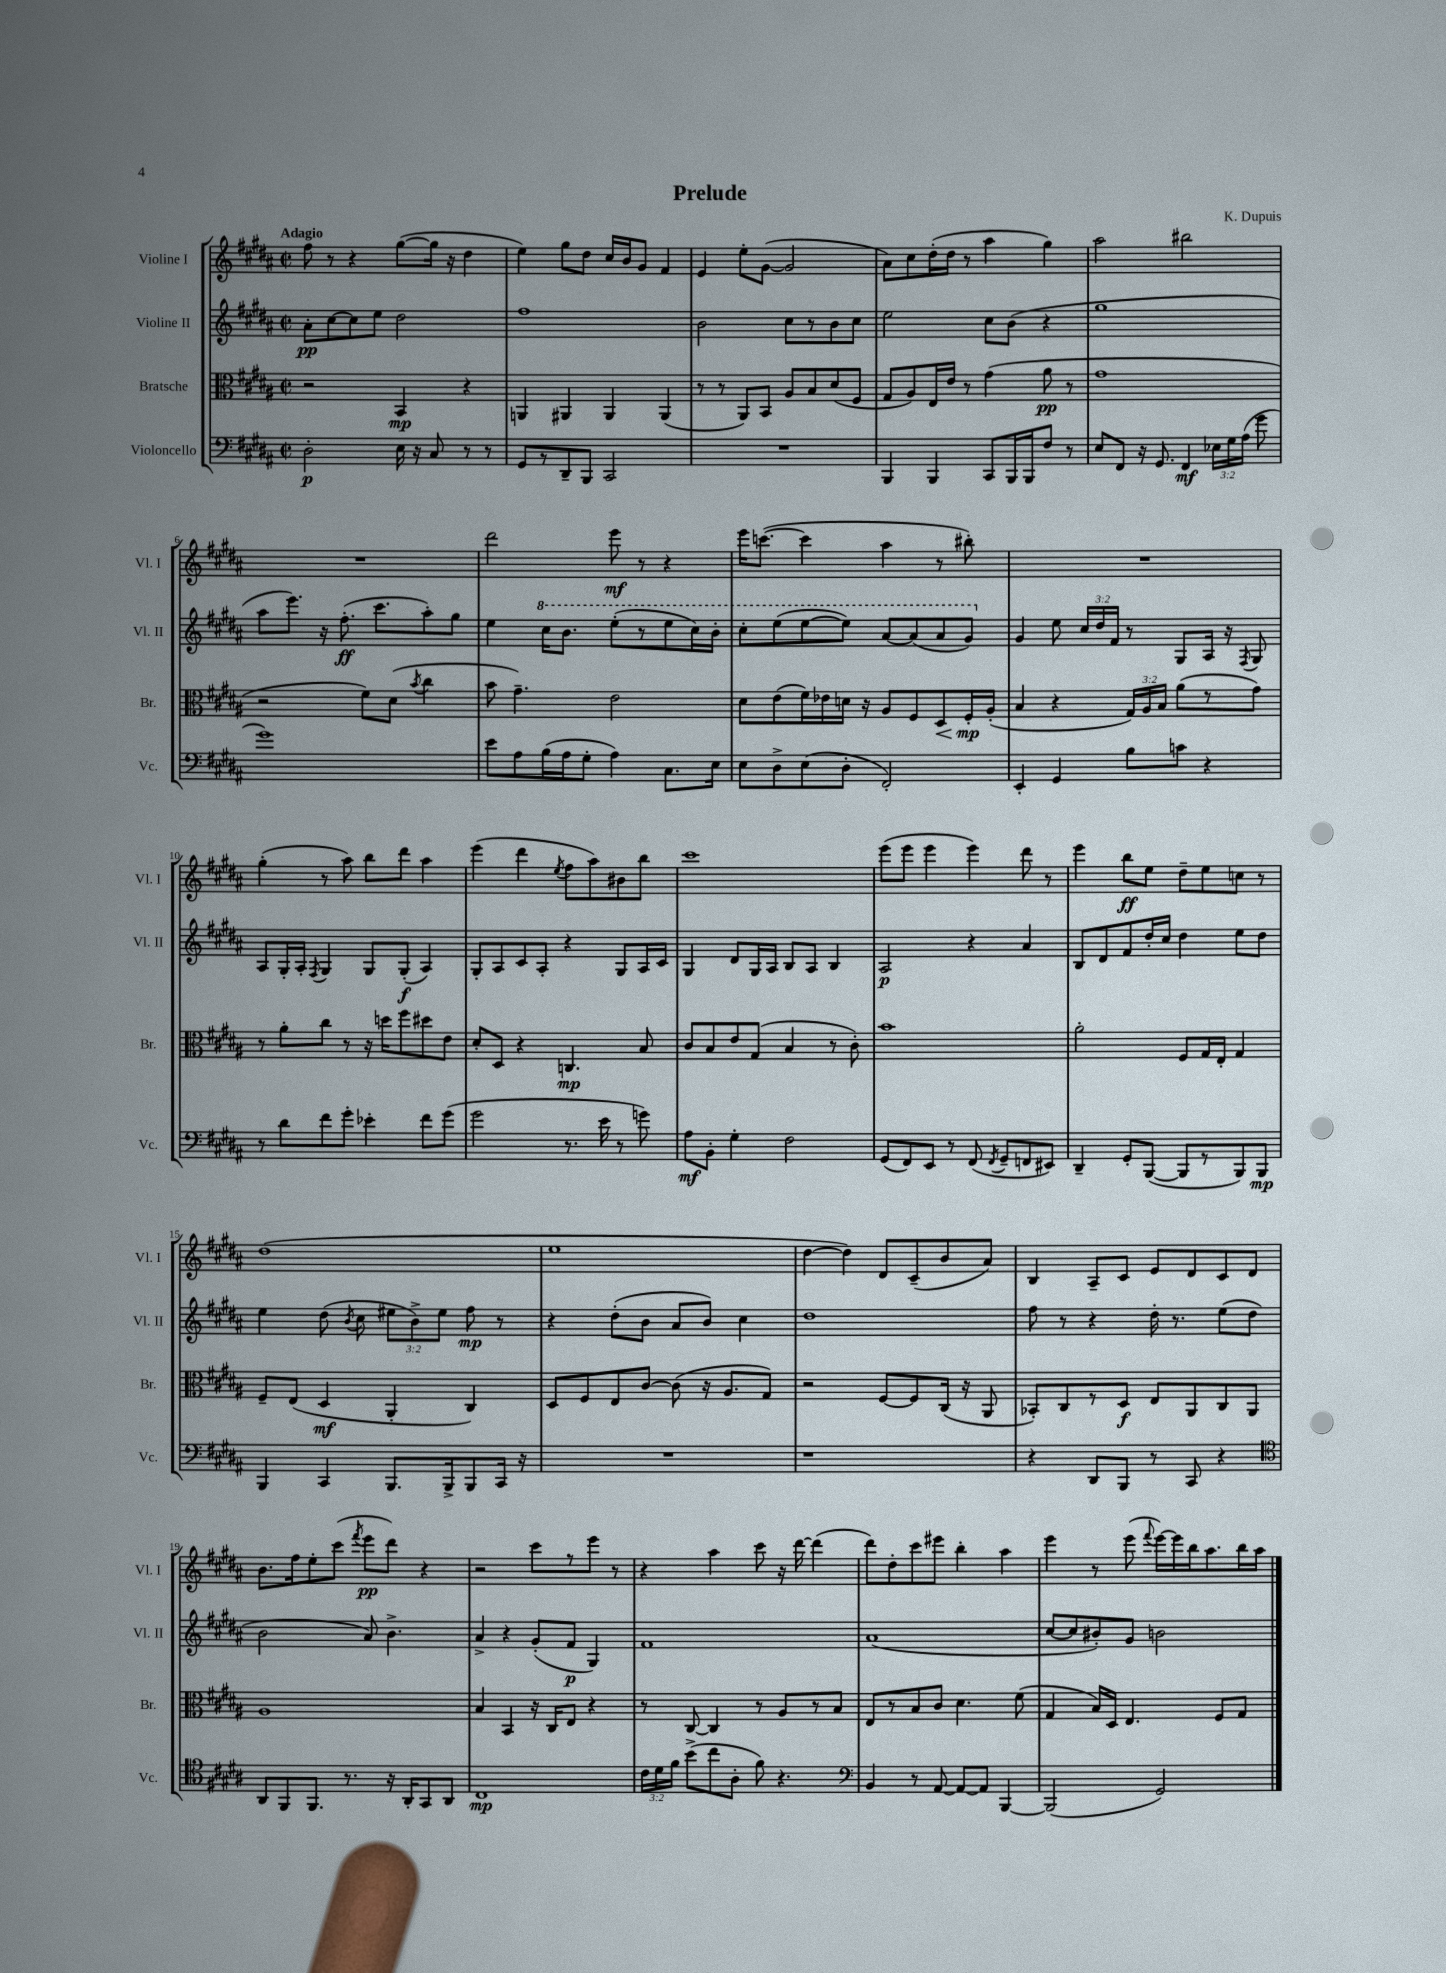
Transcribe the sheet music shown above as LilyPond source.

\header { title = "Prelude" composer = "K. Dupuis" }
<<
\new StaffGroup <<
\new Staff = "s0" \with { instrumentName = "Violine I" shortInstrumentName = "Vl. I" } {
    \clef treble \key b \major \defaultTimeSignature \time 2/2 \tempo "Adagio"
    \autoBeamOff fis''8 r8 r4 gis''8[~( gis''16] r16 dis''4 |
    e''4) gis''8[ dis''8] cis''16[ b'16 gis'8] fis'4 |
    e'4 e''8[-. gis'8]~( gis'2 |
    ais'8[) cis''8 dis''16-.( dis''16] r8 ais''4 gis''4) |
    ais''2 bis''2 |
    R1 |
    dis'''2 e'''8\mf r8 r4 |
    e'''16[ c'''8.]~( c'''4 ais''4 r8 bis''8-.) |
    R1 |
    gis''4-.( r8 ais''8) b''8[ dis'''8] ais''4 |
    e'''4( dis'''4 \acciaccatura { e''8 } fis''8[ ais''8) bis'8 b''8] |
    cis'''1 |
    e'''8[( e'''8] e'''4 e'''4) dis'''8 r8 |
    e'''4 b''8[\ff e''8] dis''8[-- e''8 c''8] r8 |
    dis''1( |
    e''1 |
    dis''4~ dis''4) dis'8[ cis'8--( b'8 ais'8]) |
    b4 ais8[-- cis'8] e'8[ dis'8 cis'8 dis'8] |
    b'8.[ fis''16 e''8-. cis'''8]( \acciaccatura { fis'''8 } e'''8[\pp dis'''8]) r4 |
    r2 cis'''8[ r8 e'''8] r8 |
    r4 ais''4 cis'''8 r16 dis'''16~ dis'''4( |
    dis'''8[) dis''8-. cis'''8 eis'''8] b''4-. ais''4 |
    e'''4 r8 e'''8( \appoggiatura { fis'''8 } e'''16[~) e'''16 b''16 ais''8. b''16 ais''16] \bar "|." |
}
\new Staff = "s1" \with { instrumentName = "Violine II" shortInstrumentName = "Vl. II" } {
    \clef treble \key b \major \defaultTimeSignature \time 2/2 \override Staff.TupletNumber.text = #tuplet-number::calc-fraction-text
    \autoBeamOff ais'8[-.\pp cis''8~ cis''8 e''8] dis''2 |
    fis''1 |
    b'2 cis''8[ r8 b'8 cis''8] |
    e''2 cis''8[ b'8]( r4 |
    gis''1 |
    ais''8[ e'''8.]) r16 fis''8.-.\ff( cis'''8.[ ais''8-.) gis''8] |
    e''4 \ottava #1 cis'''16[ b''8.] e'''8[-.( r8 e'''8 cis'''16) b''16]-. |
    cis'''8[-. e'''8( e'''8~ e'''8]) ais''8[~ ais''8( ais''8 gis''8]) \ottava #0 |
    gis'4 e''8 \tuplet 3/2 { cis''16[ dis''16 fis'16] } r8 gis8[ ais16] r16 \acciaccatura { fis8 } gis8 |
    ais8[ gis16-. ais16]-. \acciaccatura { fis8 } gis4 gis8[ gis8]-.\f( ais4) |
    gis8[-. ais8 cis'8 ais8]-. r4 gis8[ ais16 cis'16] |
    gis4 dis'8[ gis16 ais16] b8[ ais8] b4 |
    ais2\p r4 ais'4 |
    b8[ dis'8 fis'8 dis''16-. cis''16] dis''4 e''8[ dis''8] |
    e''4 dis''8( \acciaccatura { b'8 } cis''8 \tuplet 3/2 { eis''8[ b'8->) eis''8] } fis''8\mp r8 |
    r4 dis''8[-.( b'8] ais'8[ b'8]) cis''4 |
    dis''1 |
    fis''8 r8 r4 dis''16-. r8. e''8[( dis''8] |
    b'2 ais'8) b'4.-> |
    ais'4-> r4 gis'8[-.( fis'8]\p gis4) |
    fis'1 |
    ais'1( |
    cis''8[~ cis''8 bis'8-.) gis'8] b'2 \bar "|." |
}
\new Staff = "s2" \with { instrumentName = "Bratsche" shortInstrumentName = "Br." } {
    \clef alto \key b \major \defaultTimeSignature \time 2/2 \override Staff.TupletNumber.text = #tuplet-number::calc-fraction-text
    \autoBeamOff r2 b,4\mp r4 |
    a,4 ais,4 ais,4 ais,4( |
    r8 r8 ais,8[) b,8] ais8[ b8 dis'8( fis8] |
    gis8[ ais8) e16 e'16] r8 gis'4( ais'8\pp r8 |
    gis'1 |
    r2 fis'8[) dis'8]( \acciaccatura { b'8 } cis''4 |
    b'8 gis'4.--) e'2 |
    dis'8[ e'8( fis'16) ees'16 d'16] r16 ais8[ fis8 dis8\< fis16-.\mp\! ais16]-.( |
    b4 r4 \tuplet 3/2 { gis16[) ais16 b16] } ais'8[( r8 gis'8]) |
    r8 ais'8[-. cis''8] r8 r16 d''16[ fis''8 dis''8 e'8] |
    dis'8[-. dis8] r4 c4.\mp b8 |
    cis'8[ b8 e'8 gis8]( b4 r8 cis'8-.) |
    b'1 |
    ais'2-. fis8[ gis16 e16]-. gis4 |
    fis8[-- e8]( dis4\mf ais,4-. cis4) |
    dis8[ fis8 e8 cis'8]~ cis'8( r16 ais8.[ gis8]) |
    r2 fis8[~ fis8 cis16]( r16 ais,8 |
    bes,8[-.) cis8 r8 dis8]\f e8[ ais,8 cis8 ais,8] |
    ais1 |
    b4 b,4 r16 cis16[ e8] r4 |
    r8 cis8~ cis4 r8 ais8[ r8 b8] |
    e8[ r8 b8 cis'8] dis'4. fis'8( |
    gis4 b16[) dis16] e4. fis8[ gis8] \bar "|." |
}
\new Staff = "s3" \with { instrumentName = "Violoncello" shortInstrumentName = "Vc." } {
    \clef bass \key b \major \defaultTimeSignature \time 2/2 \override Staff.TupletNumber.text = #tuplet-number::calc-fraction-text
    \autoBeamOff dis2-.\p e16 r16 cis8 r8 r8 |
    gis,8[ r8 dis,8-- b,,8] cis,2 |
    R1 |
    b,,4 b,,4 cis,8[ b,,16 b,,16 fis8] r8 |
    e8[ fis,8] r16 gis,8. fis,4\mf \tuplet 3/2 { ees16[ gis16 ais16]( } gis'8 |
    gis'1) |
    e'8[ ais8 b16( ais16 gis8]-. ais4) cis8.[ e16] |
    e8[ dis8-> e8( dis8]-. fis,2-.) |
    e,4-. gis,4 b8[ c'8] r4 |
    r8 dis'8[ fis'8 gis'8]-. ees'4-. fis'8[ gis'8]( |
    gis'2 r8. e'16 r8 g'8) |
    ais8[\mf b,8]-. gis4-. fis2 |
    gis,8[( fis,8) e,8] r8 fis,8( \acciaccatura { fis,8 } gis,8[-- f,8 eis,8]) |
    dis,4-- gis,8[-. b,,8]~( b,,8[ r8 b,,8) b,,8]\mp |
    b,,4 cis,4 b,,8.[ b,,16-> b,,8 cis,16] r16 |
    R1 |
    r1 |
    r4 dis,8[ b,,8] r8 cis,8 r4 |
    \clef tenor ais,8[ fis,8 fis,8.] r8. r16 ais,16[-. gis,8 ais,8] |
    cis1\mp |
    \tuplet 3/2 { cis'16[ dis'16 fis'16] } b'8[->( cis''8 ais8]-. fis'8) r4. |
    \clef bass b,4 r8 ais,8~ ais,8[~ ais,8] b,,4~ |
    b,,2( gis,2) \bar "|." |
}
>>
>>
